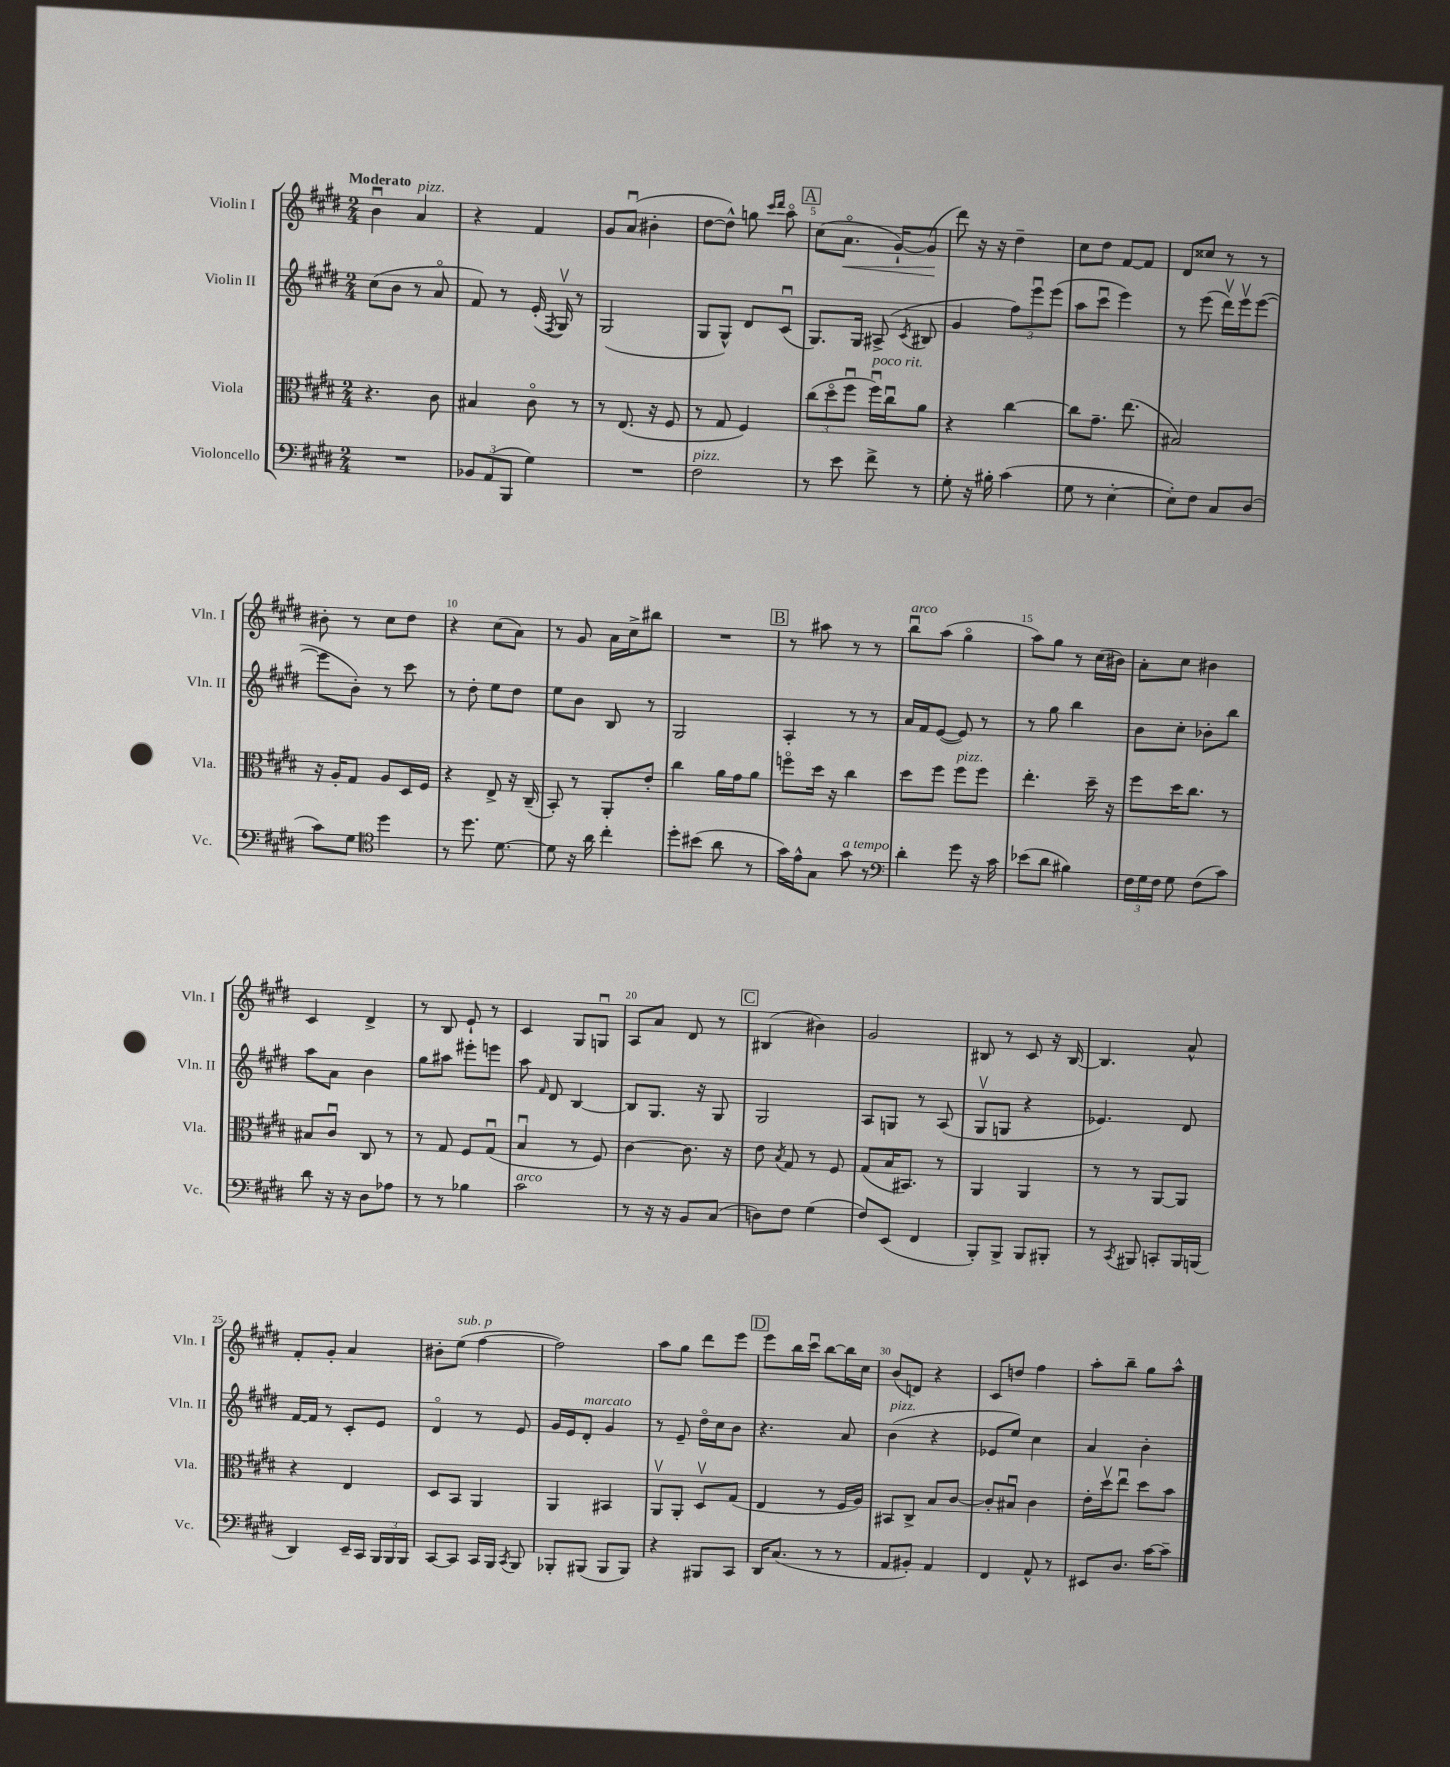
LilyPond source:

<<
\new StaffGroup <<
\new Staff = "s0" \with { instrumentName = "Violin I" shortInstrumentName = "Vln. I" } {
    \clef treble \key e \major \numericTimeSignature \time 2/4 \tempo "Moderato"
    \autoBeamOff b'4\downbow a'4^\markup { \italic "pizz." } |
    r4 fis'4 |
    gis'8[ a'8]\downbow( bis'4-. |
    dis''8[~ dis''8]-^) g''8 \grace { cis'''16[ dis'''16] } a''8\flageolet |
    \mark \markup { \box "A" } cis''8[( a'8.]\flageolet\< gis'16[~-!) gis'8]\!( |
    dis'''8) r16 r16 dis''4-- |
    cis''8[ dis''8] fis'8[~ fis'8] |
    dis'8[ cisis''8] r8 r8 |
    bis'8-. r8 cis''8[ dis''8] |
    r4 cis''8[( a'8]) |
    r8 gis'8 a'16[ cis''16-> bis''8] |
    R2 |
    \mark \markup { \box "B" } r8 ais''8 r8 r8 |
    b''8[\downbow^\markup { \italic "arco" } a''8]( gis''4\flageolet |
    a''8[) gis''8] r8 cis''16[( bis'16]) |
    a'8[-. cis''8] bis'4 |
    cis'4 dis'4-> |
    r8 b8 e'8-! r8 |
    cis'4 gis8[ g8]\downbow |
    a8[ a'8] dis'8 r8 |
    \mark \markup { \box "C" } bis4( bis'4) |
    gis'2 |
    bis8 r8 cis'8 r16 bis16~ |
    bis4. a'8-^ |
    fis'8[-. gis'8]-. a'4 |
    bis'8[-. e''8]^\markup { \italic "sub. p" }( fis''4~ |
    fis''2) |
    a''8[ gis''8] dis'''8[ e'''8] |
    \mark \markup { \box "D" } e'''8[ b''16 cis'''16]\downbow b''8[~ b''16 cis''16] |
    b'8[( d'8]) r4 |
    cis'8[ d''8] fis''4 |
    a''8[-. b''8]-- gis''8[ a''8]-^ \bar "|." |
}
\new Staff = "s1" \with { instrumentName = "Violin II" shortInstrumentName = "Vln. II" } {
    \clef treble \key e \major \numericTimeSignature \time 2/4
    \autoBeamOff cis''8[( b'8] r8 a'8\flageolet |
    fis'8) r8 e'16-.( \acciaccatura { fis8 } gis16\upbow) r8 |
    gis2( |
    gis8[ gis8]-^) dis'8[ cis'8]\downbow( |
    \mark \markup { \box "A" } gis8.[) gis16] ais8->( \acciaccatura { cis'8 } bis8 |
    gis'4 \tuplet 3/2 { fis''8[) e'''8\downbow e'''8]( } |
    a''8[ cis'''8]\downbow e'''4) |
    r8 e'''8( dis'''16[\upbow) e'''16\upbow e'''8]~( |
    e'''8[ b'8]-.) r8 cis'''8 |
    r8 dis''8-. e''8[ dis''8] |
    e''8[ b'8] b8 r8 |
    gis2 |
    \mark \markup { \box "B" } a4-. r8 r8 |
    a'16[ fis'16 e'8]~( e'8) r8 |
    r8 gis''8 b''4 |
    b'8[ cis''8]-. bes'8[-. b''8] |
    a''8[ a'8] b'4 |
    gis''8[ ais''8] eis'''8[-. e'''8] |
    a''8 \grace { fis'16 } dis'8 b4~ |
    b8[ gis8.] r16 gis8 |
    \mark \markup { \box "C" } gis2 |
    a8[ g8] r8 a8( |
    gis8[\upbow g8] r4 |
    ees'4.) dis'8 |
    fis'16[~ fis'16] r8 cis'8[-. e'8] |
    dis'4\flageolet r8 e'8 |
    gis'16[ e'16 dis'8]-.^\markup { \italic "marcato" } gis'4 |
    r8 e'8-- dis''16[\flageolet cis''16 b'8] |
    \mark \markup { \box "D" } r4. a'8 |
    b'4^\markup { \italic "pizz." }( r4 |
    ees'8[ e''8]) cis''4 |
    a'4 b'4-. \bar "|." |
}
\new Staff = "s2" \with { instrumentName = "Viola" shortInstrumentName = "Vla." } {
    \clef alto \key e \major \numericTimeSignature \time 2/4
    \autoBeamOff r4. cis'8 |
    bis4 cis'8\flageolet r8 |
    r8 e8.( r16 fis8 |
    r8 gis8 fis4) |
    \mark \markup { \box "A" } \tuplet 3/2 { cis''8[( dis''8\flageolet fis''8]\downbow } fis''16[\downbow^\markup { \italic "poco rit." }) cis''16\downbow a'8] |
    r4 cis''4~ |
    cis''8[ gis'8.]-- e''8.( |
    bis2) |
    r16 a16[-. gis8] a8[ dis16 fis16] |
    r4 e8-> r16 cis16--( |
    b,8-.) r8 a,8[-. e'8]-. |
    cis''4 a'16[ gis'16 a'8] |
    \mark \markup { \box "B" } f''8[\flageolet dis''16] r16 cis''4 |
    dis''8[ fis''8] fis''8[^\markup { \italic "pizz." } fis''8] |
    e''4.-. dis''16-- r16 |
    fis''8[ dis''16 cis''8.] r8 |
    bis8[ cis'8]\downbow cis8 r8 |
    r8 gis8 fis8[ gis8]\downbow( |
    b4\downbow r8 fis8) |
    cis'4~ cis'8. r16 |
    \mark \markup { \box "C" } e'8 \acciaccatura { b8 } gis8 r8 fis8 |
    gis8[( b16 bis,8.]) r8 |
    a,4 a,4 |
    r8 r8 a,8[~ a,8] |
    r4 e4 |
    dis8[ b,8] a,4 |
    a,4 bis,4 |
    a,8[\upbow a,8]-. dis8[\upbow gis8]( |
    \mark \markup { \box "D" } e4 r8 fis16[ a16]) |
    bis,8[ cis8]-> b8[ cis'8]~ |
    cis'8[-. bis8]\downbow cis'4 |
    e'16[-. dis''16\upbow e''8]\downbow dis''8[ b'8] \bar "|." |
}
\new Staff = "s3" \with { instrumentName = "Violoncello" shortInstrumentName = "Vc." } {
    \clef bass \key e \major \numericTimeSignature \time 2/4
    \autoBeamOff R2 |
    \tuplet 3/2 { bes,8[ a,8( b,,8] } gis4) |
    R2 |
    fis2^\markup { \italic "pizz." } |
    \mark \markup { \box "A" } r8 e'8 fis'8-> r8 |
    gis8-. r16 bis16-. cis'4( |
    gis8 r8 e4~-. |
    e8[-.) fis8] cis8[ dis8]( |
    cis'8[) gis8] \clef tenor dis''4 |
    r8 dis''8. dis'8.~ |
    dis'8 r16 a'16 cis''4-. |
    dis''8[-. bis'8]( a'8 r8 |
    \mark \markup { \box "B" } gis'16[) e'16-^ gis8] gis'8^\markup { \italic "a tempo" } r8 |
    \clef bass dis'4-. gis'8 r16 cis'16 |
    ees'8[( dis'8] bis4) |
    \tuplet 3/2 { fis16[ gis16 fis16] } gis8 fis8[( cis'8]) |
    dis'8 r16 r16 dis8[ aes8] |
    r8 r8 bes4 |
    cis'2^\markup { \italic "arco" } |
    r8 r16 r16 b,8[ cis8]( |
    \mark \markup { \box "C" } d8[) fis8] gis4( |
    fis8[) e,8]( fis,4 |
    b,,8[-.) b,,8]-> b,,8[ bis,,8]-. |
    r8 \acciaccatura { cis,8 } bis,,8 c,8[-. bis,,16 b,,16]( |
    dis,4) e,16[-- cis,16] \tuplet 3/2 { b,,16[ b,,16 b,,16] } |
    cis,8[~ cis,8] cis,16[ b,,16] \acciaccatura { cis,8 } b,,8 |
    bes,,8[-. bis,,8]( bis,,8[ bis,,8]) |
    r4 bis,,8[ cis,8] |
    \mark \markup { \box "D" } dis,16[ cis8.]( r8 r8 |
    a,8[ bis,8]-.) a,4 |
    fis,4 a,8-^ r8 |
    eis,8[ dis8.] cis'16[~ cis'8]-- \bar "|." |
}
>>
>>
\layout { \context { \Score \override BarNumber.break-visibility = ##(#f #t #t) barNumberVisibility = #(every-nth-bar-number-visible 5) } }
